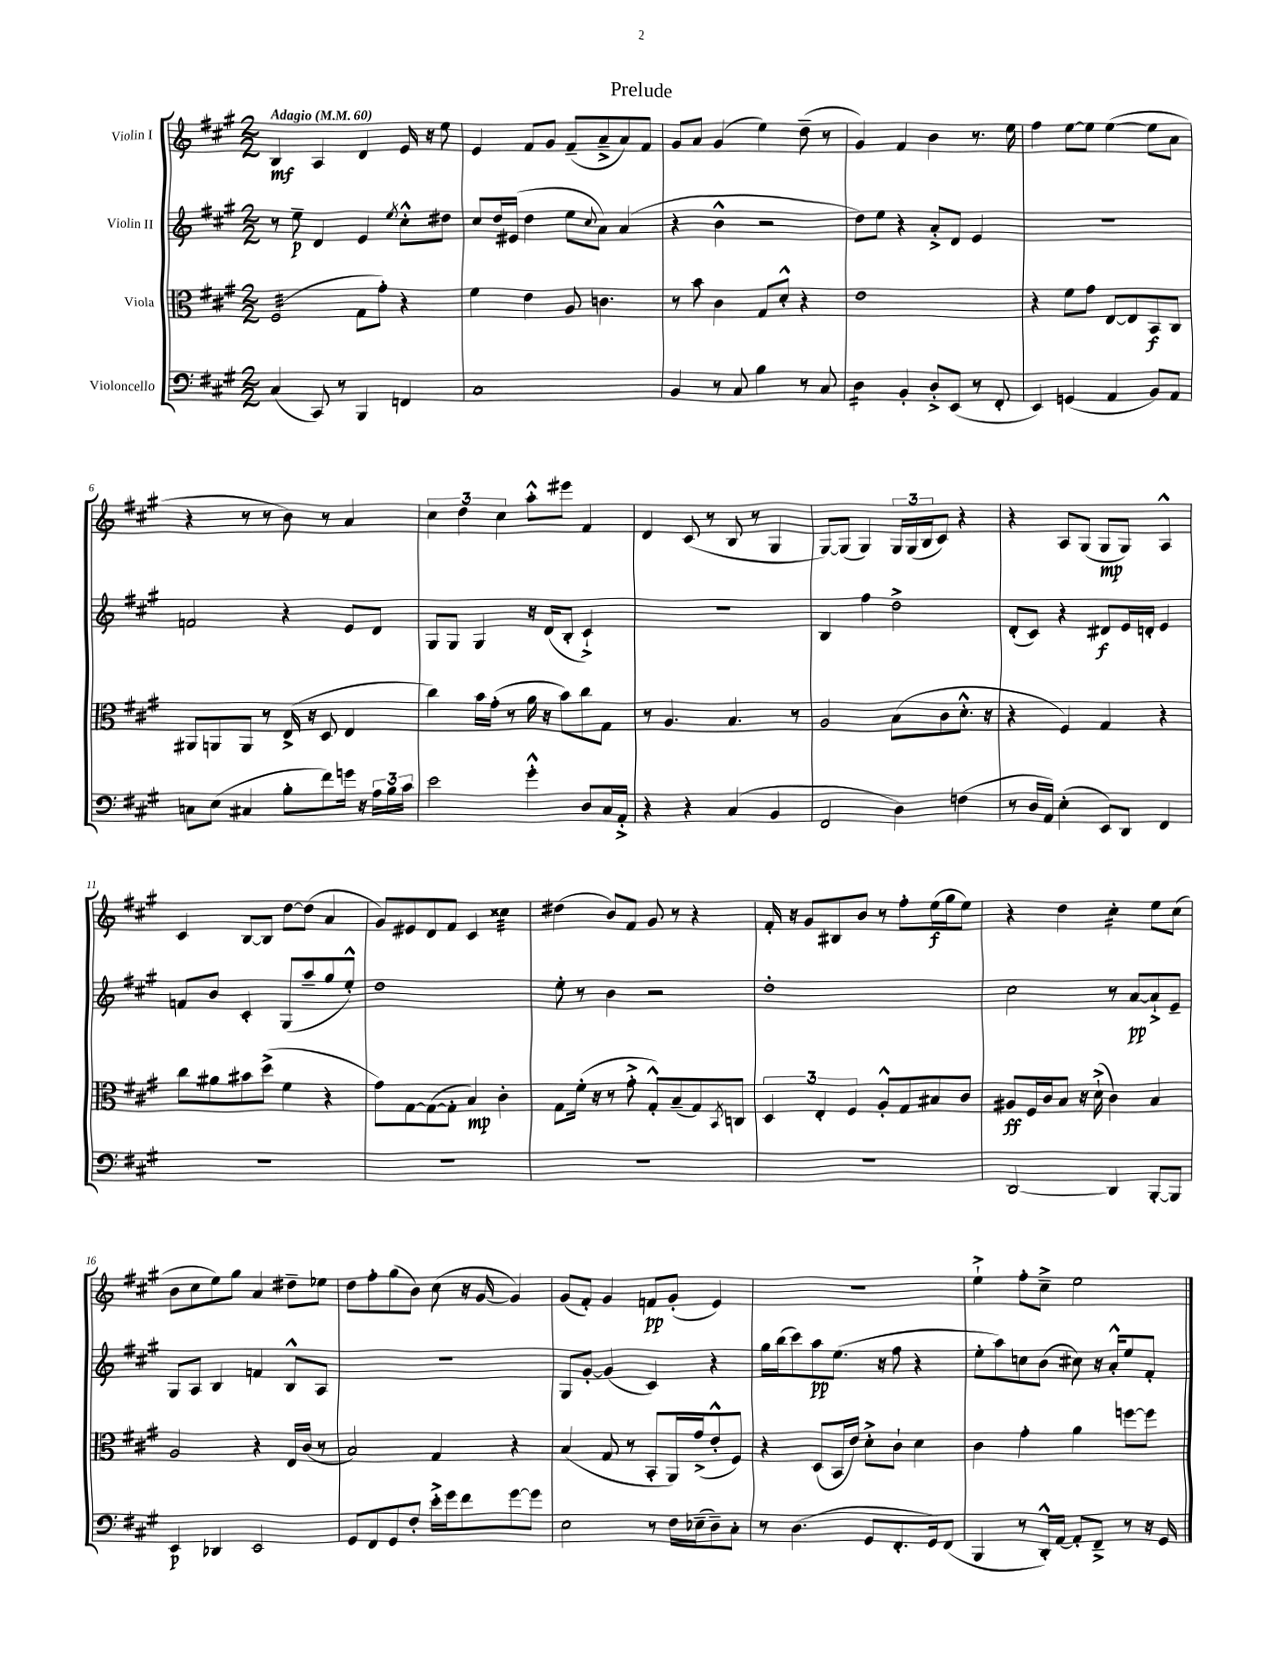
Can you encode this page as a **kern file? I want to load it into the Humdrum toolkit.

**kern	**kern	**kern	**kern
*staff4	*staff3	*staff2	*staff1
*clefF4	*clefC3	*clefG2	*clefG2
*k[f#c#g#]	*k[f#c#g#]	*k[f#c#g#]	*k[f#c#g#]
*M2/2	*M2/2	*M2/2	*M2/2
*MM60	*MM60	*MM60	*MM60
(4C#/	(2F#/	8r	4B/
.	.	8ee~\	.
8CC#/)	.	4d/	4A/
8r	.	.	.
4BBB/	8G#\L	4e/	4d/
.	8g#'\J)	.	.
.	.	8qee/	.
4FF/	4r	8cc#'^^\L	16e/
.	.	.	16r
.	.	8dd#\J	8ee\
=	=	=	=
1C#	4f#\	8cc#/L	4e/
.	.	16dd/L	.
.	.	(16e#/JJ	.
.	4e\	4dd\	8f#/L
.	.	.	8g#/J
.	8A/	8ee\L	(8f#~/L
.	.	8qqcc#/	.
.	4.c\	8a\J)	8a~^/
.	.	(4a/	8a/)
.	.	.	8f#/J
=	=	=	=
4BB/	8r	4r	8g#/L
.	8b\	.	8a/J
8r	4c#\	4b^^\	(4g#/
8C#/	.	.	.
4B\	8G#/L	2r	4ee\)
.	8d'^^/J	.	.
8r	4r	.	(8dd~\
8C#/	.	.	8r
=	=	=	=
4D\	1e	8dd\L)	4g#/)
.	.	8ee\J	.
4BB'/	.	4r	4f#/
8D'^/L	.	8a'^/L	4b\
(8EE/J	.	8d/J	.
8r	.	4e/	8.r
8FF#'/	.	.	.
.	.	.	16ee\
=	=	=	=
4EE/)	4r	1r	4ff#\
(4GG/	8f#\L	.	[8ee\L
.	8g#\J	.	8ee\]J
4AA/	[8E/L	.	([4ee\
.	8E/]	.	.
8BB/L)	8BB/	.	8ee\]L
8AA/J	8C#/J	.	8a\J
=	=	=	=
8C\L	8AA#/L	2f/	4r
(8E\J	8AA/	.	.
4C#/	8AA/J	.	8r
.	8r	.	8r
8B'\L	(16E^/	4r	8b\)
.	16r	.	.
8f#\)	8D/	.	8r
16g\Jk	4E/	8e/L	4a/
16r	.	.	.
24A\LL	.	8d/J	.
24B\	.	.	.
24c#\JJ	.	.	.
=	=	=	=
2e\	4cc#\)	8G#/L	6cc#\
.	.	8G#/J	.
.	.	.	6dd\
.	16b\LL	4G#/	.
.	(16g#'\JJ	.	.
.	.	.	6cc#\
.	8r	.	.
4g#'^^\	16a\	16r	8aa'^^\L
.	16r	(16d/LK	.
.	8b\L)	8B'/J	8eee#\J
8D/L	8cc#\	4c#`^/)	4f#/
16C#/L	8G#\J	.	.
16AA'^/JJ	.	.	.
=	=	=	=
4r	8r	1r	4d/
.	4.A/	.	.
4r	.	.	(8c#/
.	.	.	8r
(4C#/	4.B/	.	8B/
.	.	.	8r
4BB/	.	.	4G#/
.	8r	.	.
=	=	=	=
2FF#/	2A/	4B/	[8G#/L)
.	.	.	(8G#/]J
.	.	4ff#\	4G#/)
4D\)	(8B\L	2dd^\	24G#/LL
.	.	.	(24G#/
.	.	.	24B/J
.	8c#\	.	8c#/J)
(4F\	8.d'^^\J	.	4r
.	16r	.	.
=	=	=	=
8r	4r	(8d'/L	4r
16D/LL	.	8c#/J)	.
16AA/JJ)	.	.	.
(4E'\	4F#/)	4r	8A/L
.	.	.	(8G#/J
8EE/L)	4G#/	8d#/L	8G#/L
8DD/J	.	16e/L	8G#/J)
.	.	16d'/JJ	.
4FF#/	4r	4e/	4A^^/
=	=	=	=
1r	8cc#\L	8f/L	4c#/
.	8a#\	8b/J	.
.	8b#\	4c#'/	[8B/L
.	(8dd^\J	.	8B/]J
.	4f#\	(8G#/L	[8dd\L
.	.	8aa~/	(8dd\]J
.	4r	8gg#/	4a/
.	.	8ee'^^/J)	.
=	=	=	=
1r	8g#\L)	1dd	8g#/L)
.	[8G#\	.	8e#/
.	(8G#\_	.	8d/
.	8G#'\]J	.	8f#/J
.	4B/)	.	4c#/
.	4c#'\	.	4cc##\
=	=	=	=
1r	8G#\L	8ee'\	(4dd#\
.	(16f#'\Jk	8r	.
.	16r	.	.
.	8r	4b\	8b/L)
.	8g#'^\	.	8f#/J
.	8G#'^^/L)	2r	8g#/
.	(8B~/	.	8r
.	8G#/)	.	4r
.	8qBB/	.	.
.	8C/J	.	.
=	=	=	=
1r	6D/	1dd'	16f#'/
.	.	.	16r
.	.	.	8g#/L
.	6E'/	.	.
.	.	.	8B#/
.	6F#/	.	.
.	.	.	8b/J
.	8A'^^/L	.	8r
.	8G#/	.	8ff#'\L
.	8B#/	.	(16ee\L
.	.	.	16gg#\J
.	8c#/J	.	8ee\J)
=	=	=	=
[2DD/	8A#/L	2cc#\	4r
.	16F#/L	.	.
.	16c#/J	.	.
.	8B/J	.	4dd\
.	16r	.	.
.	(16d`^\	.	.
4DD/]	4c#\)	8r	4cc#'\
.	.	[8a/L	.
[8BBB'/L	4B/	8a`^/]	8ee\L
8BBB/]J	.	8e~/J	(8cc#\J
=	=	=	=
4EE/	2A/	8G#/L	8b\L
.	.	8A/J	8cc#\
4DD-/	.	4B/	8ee\)
.	.	.	8gg#\J
2EE/	4r	4f/	4a/
.	16E/LL	8B^^/L	8dd#~\L
.	(16c#/JJ	.	.
.	8r	8A/J	8ee-\J
=	=	=	=
8GG#/L	2B/)	1r	8dd\L
8FF#/	.	.	8ff#'\
8GG#/	.	.	(8gg#\
8F#'/J	.	.	8b\J)
16e'^\LL	4G#/	.	(8cc#\
16g#\J	.	.	.
8f#\	.	.	16r
.	.	.	[16g#/
[8g#\	4r	.	4g#/])
8g#\]J	.	.	.
=	=	=	=
2E\	(4B/	8G#/L	(8g#/L
.	.	[8g#'/J	8f#'/J)
.	8G#/	(4g#/]	4g#/
.	8r	.	.
8r	8BB'/L	4c#/)	8f/L
16F#\LL	16AA/L)	.	(8g#'/J
(16E-~\J	(16g#^/J	.	.
8D~\)	8e'^^/	4r	4e/)
8C#'\J	8F#/J)	.	.
=	=	=	=
8r	4r	16gg#\LL	1r
.	.	(16bb\J	.
(4.D\	.	8ccc#\)	.
.	(8D/L	8aa\	.
.	16BB/L	(8.ee\J	.
.	16e/JJ)	.	.
8GG#/L	8d'^\L	.	.
.	.	16r	.
8.FF#'/	8c#`\J	8ff#\	.
.	4d\	4r	.
16GG#/k)	.	.	.
(8FF#/J	.	.	.
=	=	=	=
4BBB/	4c#\	8ee'\L	4ee`^\
.	.	8aa\)	.
8r	4g#'\	8cc\	8ff#'\L
16DD'^^/LL)	.	(8b\J	8cc#~^\J
[16AA/JJ	.	.	.
8AA'/]L	4a\	8cc#\)	2ee\
8FF#~^/J	.	16r	.
.	.	16a'^^/LK	.
8r	[8ff\L	8ee/	.
16r	8ff\]J	8f#'/J	.
16GG#/	.	.	.
==	==	==	==
*-	*-	*-	*-
